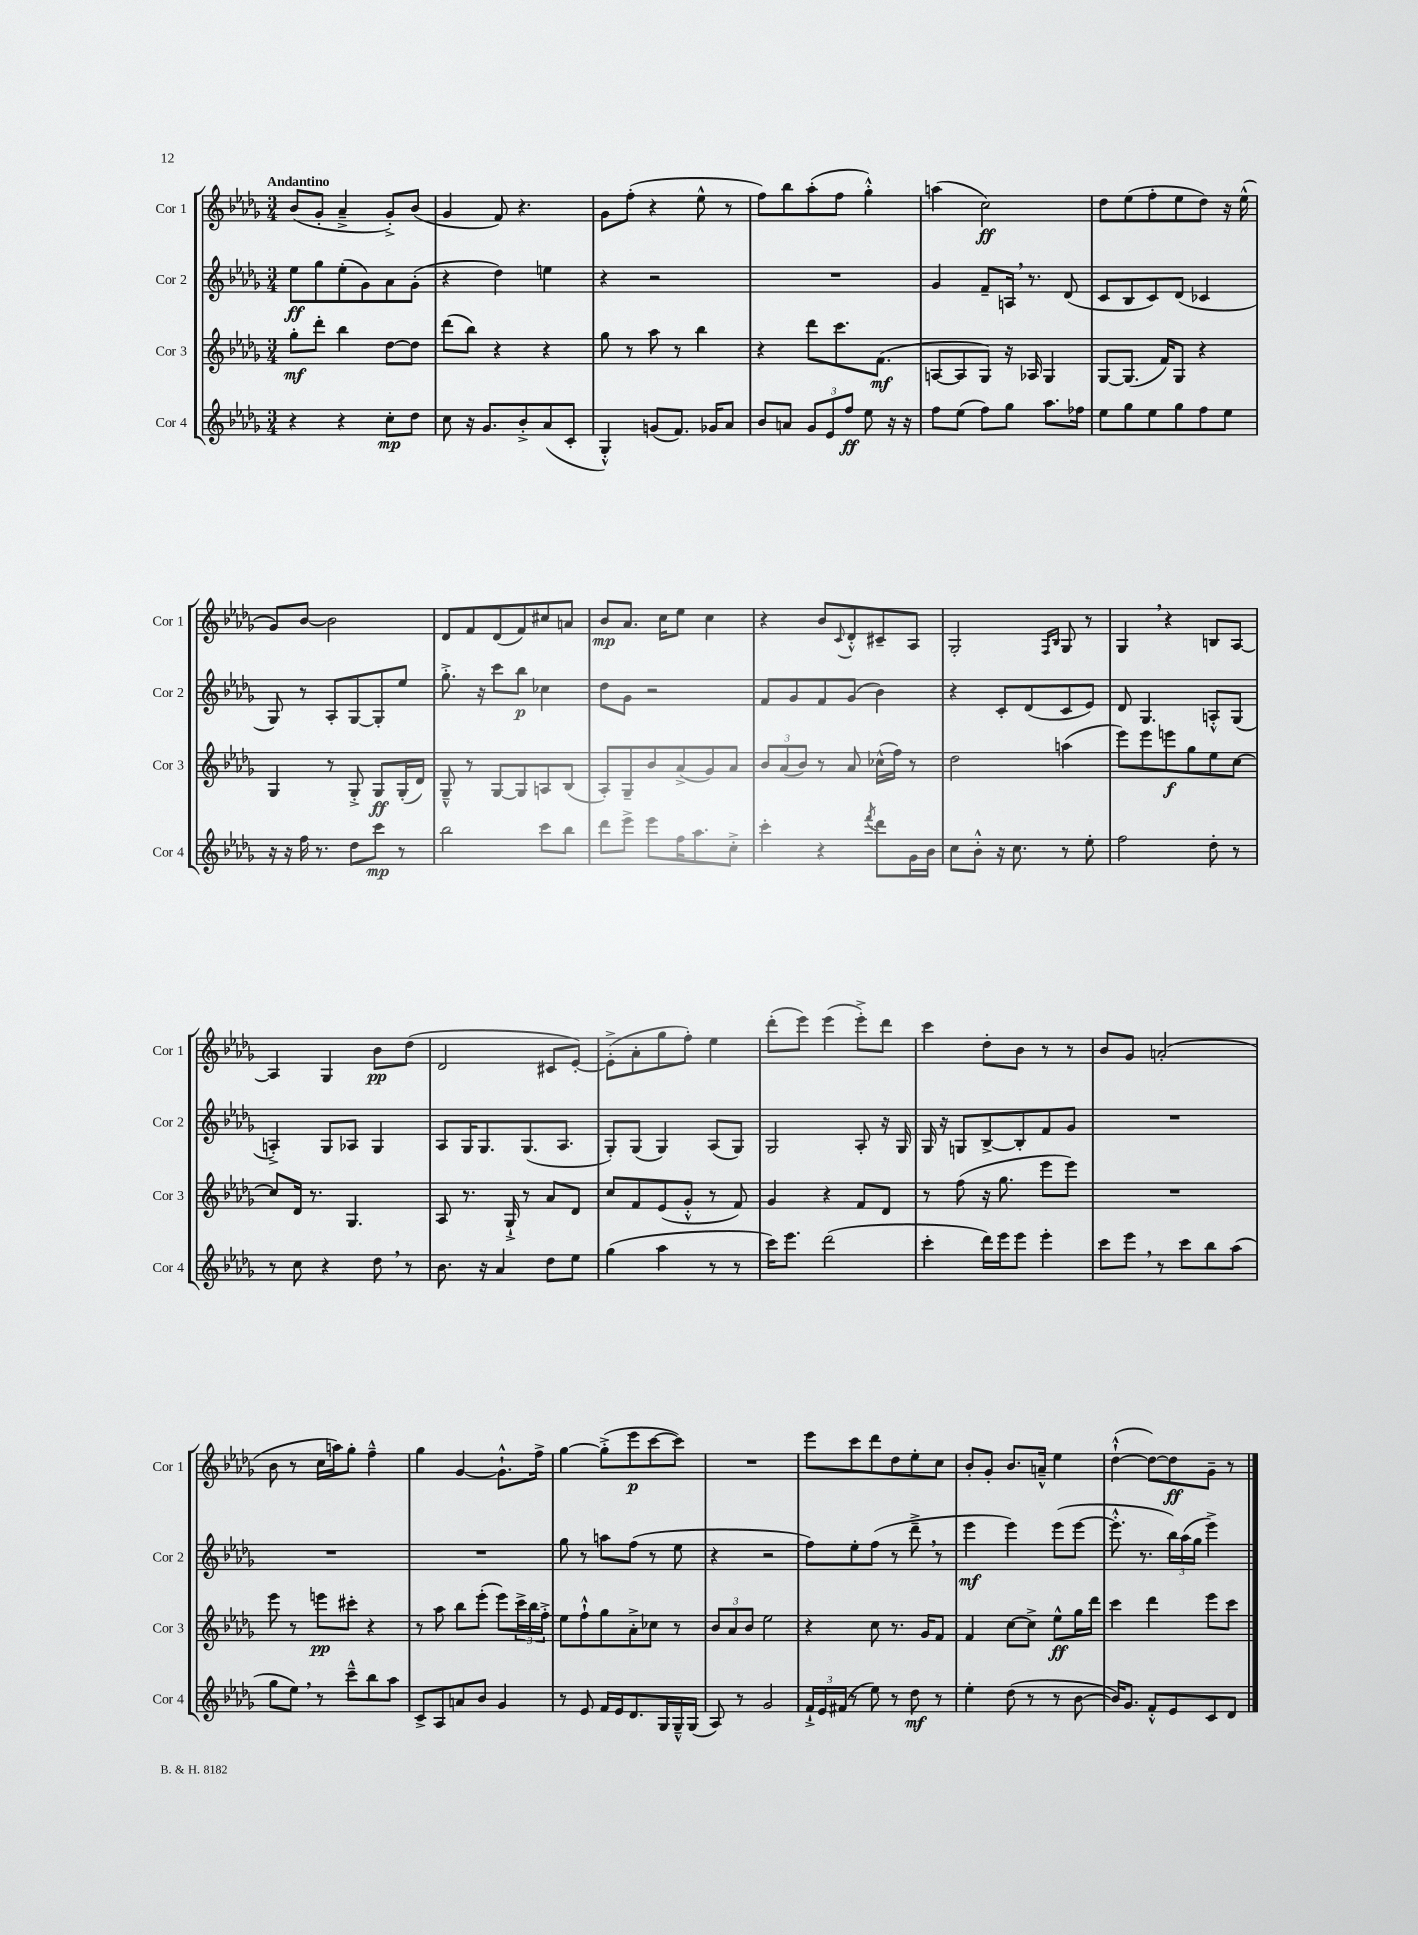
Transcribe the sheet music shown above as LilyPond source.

<<
\new StaffGroup <<
\new Staff = "s0" \with { instrumentName = "Cor 1" shortInstrumentName = "Cor 1" } {
    \clef treble \key des \major \numericTimeSignature \time 3/4 \tempo "Andantino"
    bes'8( ges'8-. aes'4---> ges'8-.->) bes'8( |
    ges'4 f'8) r4. |
    ges'8 f''8-.( r4 ees''8-^ r8 |
    f''8) bes''8 aes''8-.( f''8 ges''4-.-^) |
    a''4( c''2\ff) |
    des''8 ees''8( f''8-. ees''8 des''8) r16 ees''16-^( |
    ges'8) bes'8~ bes'2 |
    des'8 f'8 des'8( f'8) cis''8 a'8 |
    bes'8\mp aes'8. c''16 ees''8 c''4 |
    r4 bes'8 \appoggiatura { c'8 } des'8-.-^ cis'8-- aes8 |
    ges2-. \grace { f16 bes16 } ges8 r8 |
    ges4 \breathe r4 b8 aes8~ |
    aes4 ges4 bes'8\pp des''8( |
    des'2 cis'8 ees'8~-.) |
    ees'8-.->( aes'8-. ges''8 f''8-.) ees''4 |
    des'''8-.( ees'''8) ees'''4( ees'''8-.->) des'''8 |
    c'''4 des''8-. bes'8 r8 r8 |
    bes'8 ges'8 a'2-.( |
    bes'8 r8 c''16 a''16) ges''8-. f''4---^ |
    ges''4 ges'4~ ges'8.-!-^ f''16-> |
    ges''4~ ges''8-.->( ees'''8\p c'''8~ c'''8) |
    R2. |
    ees'''8 c'''8 des'''8 des''8 ees''8-. c''8 |
    bes'8-. ges'8-. bes'8. a'16---^ ees''4 |
    des''4~-!-^( des''8~) des''8\ff ges'8-- r8 \bar "|." |
}
\new Staff = "s1" \with { instrumentName = "Cor 2" shortInstrumentName = "Cor 2" } {
    \clef treble \key des \major \numericTimeSignature \time 3/4
    ees''8\ff ges''8 ees''8-.( ges'8) aes'8 ges'8-.( |
    r4 des''4) e''4 |
    r4 r2 |
    R2. |
    ges'4 f'8-- a16 \breathe r8. des'8( |
    c'8 bes8 c'8) des'8( ces'4 |
    ges8) r8 aes8-. ges8~ ges8-. ees''8 |
    ges''8.-.-> r16 c'''8 bes''8\p ces''4 |
    des''8 ges'8 r2 |
    f'8 ges'8 f'8 ges'8( bes'4) |
    r4 c'8-. des'8( c'8 ees'8) |
    des'8 ges4. a8-.-^ ges8( |
    a4-.->) ges8 aes8 ges4 |
    aes8 ges16 ges8. ges8.( aes8. |
    ges8-.) ges8( ges4) aes8( ges8) |
    ges2 aes8-. r16 ges16 |
    ges16 r16 g8 bes8~-> bes8-. f'8 ges'8 |
    R2. |
    R2. |
    R2. |
    ges''8 r8 a''8 f''8( r8 ees''8 |
    r4 r2 |
    f''8) ees''8-. f''8( r8 des'''8---> \breathe r8 |
    ees'''4\mf ees'''4) ees'''8( ees'''8~ |
    ees'''8.-.-^ r8. \tuplet 3/2 { bes''16) aes''16( ges''16 } ees'''4->) \bar "|." |
}
\new Staff = "s2" \with { instrumentName = "Cor 3" shortInstrumentName = "Cor 3" } {
    \clef treble \key des \major \numericTimeSignature \time 3/4
    ges''8-.\mf des'''8-. bes''4 des''8~ des''8 |
    des'''8( bes''8) r4 r4 |
    ges''8 r8 aes''8 r8 bes''4 |
    r4 des'''8 c'''8. f'8.\mf( |
    a8~ a8 ges8) r16 aes16 ges4 |
    ges8~ ges8.( f'16) ges8 r4 |
    ges4 r8 ges8-.-> ges8\ff ges16-.( des'16) |
    ges8---^ r8 ges8~ ges8 a8 bes8( |
    aes8-.) ges8-- bes'8 aes'8->( ges'8) aes'8 |
    \tuplet 3/2 { bes'8 aes'8( bes'8) } r8 aes'8 ces''16-^( f''16) r8 |
    des''2 a''4( |
    ees'''8) ees'''8 e'''8\f ges''8 ees''8 c''8~ |
    c''8 des'16 r8. ges4. |
    aes8 r8. ges16-!-> r8 aes'8 des'8 |
    c''8 f'8 ees'8( ges'8-.-^ r8 f'8) |
    ges'4 r4 f'8 des'8 |
    r8 f''8( r16 ges''8. ees'''8 ees'''8) |
    R2. |
    ees'''8 r8 e'''8\pp cis'''8-. r4 |
    r8 aes''8 bes''8 ees'''8-.( ees'''8) \tuplet 3/2 { c'''16-> bes''16 f''16-.-> } |
    ees''8 f''8-!-^ ges''8 aes'8-.-> ces''8 r8 |
    \tuplet 3/2 { bes'8 aes'8 bes'8 } ees''2 |
    r4 c''8 r8. ges'16 f'8 |
    f'4 c''8~ c''8-> ees''8-^\ff ges''16 des'''16 |
    c'''4 des'''4 ees'''8 c'''8 \bar "|." |
}
\new Staff = "s3" \with { instrumentName = "Cor 4" shortInstrumentName = "Cor 4" } {
    \clef treble \key des \major \numericTimeSignature \time 3/4
    r4 r4 c''8-.\mp des''8 |
    c''8 r16 ges'8. bes'8-.-> aes'8( c'8-. |
    ges4-.-^) g'8( f'8.) ges'16 aes'8 |
    bes'8 a'8 \tuplet 3/2 { ges'8 ees'8 f''8\ff } ees''8 r16 r16 |
    f''8 ees''8( f''8) ges''8 aes''8. fes''16 |
    ees''8 ges''8 ees''8 ges''8 f''8 ees''8 |
    r16 r16 f''16 r8. des''8 c'''8\mp r8 |
    bes''2 c'''8 bes''8 |
    des'''8 ees'''8-> ees'''8 f''16 aes''8. c''8-.-> |
    c'''4-. r4 \acciaccatura { f'''8 } des'''8 ges'16 bes'16 |
    c''8 bes'8-.-^ r16 c''8. r8 ees''8-. |
    f''2 des''8-. r8 |
    r8 c''8 r4 des''8 \breathe r8 |
    bes'8. r16 aes'4 des''8 ees''8 |
    ges''4( aes''4 r8 r8 |
    c'''16) ees'''8. des'''2( |
    c'''4-. des'''16) ees'''16 ees'''8 ees'''4-. |
    c'''8 ees'''8 \breathe r8 c'''8 bes''8 aes''8( |
    ges''8 ees''8) \breathe r8 c'''8---^ bes''8 aes''8 |
    c'8-> aes8 a'8 bes'8 ges'4 |
    r8 ees'8 f'16 ees'16 des'8. ges16 ges16---^ ges16( |
    aes8) r8 ges'2 |
    \tuplet 3/2 { f'16-!-> ees'16 fis'16( } r8 ees''8) r8 des''8\mf r8 |
    ees''4-. des''8( r8 r8 bes'8~ |
    bes'16) ges'8. f'8-.-^ ees'8 c'8 des'8 \bar "|." |
}
>>
>>
\layout { \context { \Score \remove "Bar_number_engraver" } }
